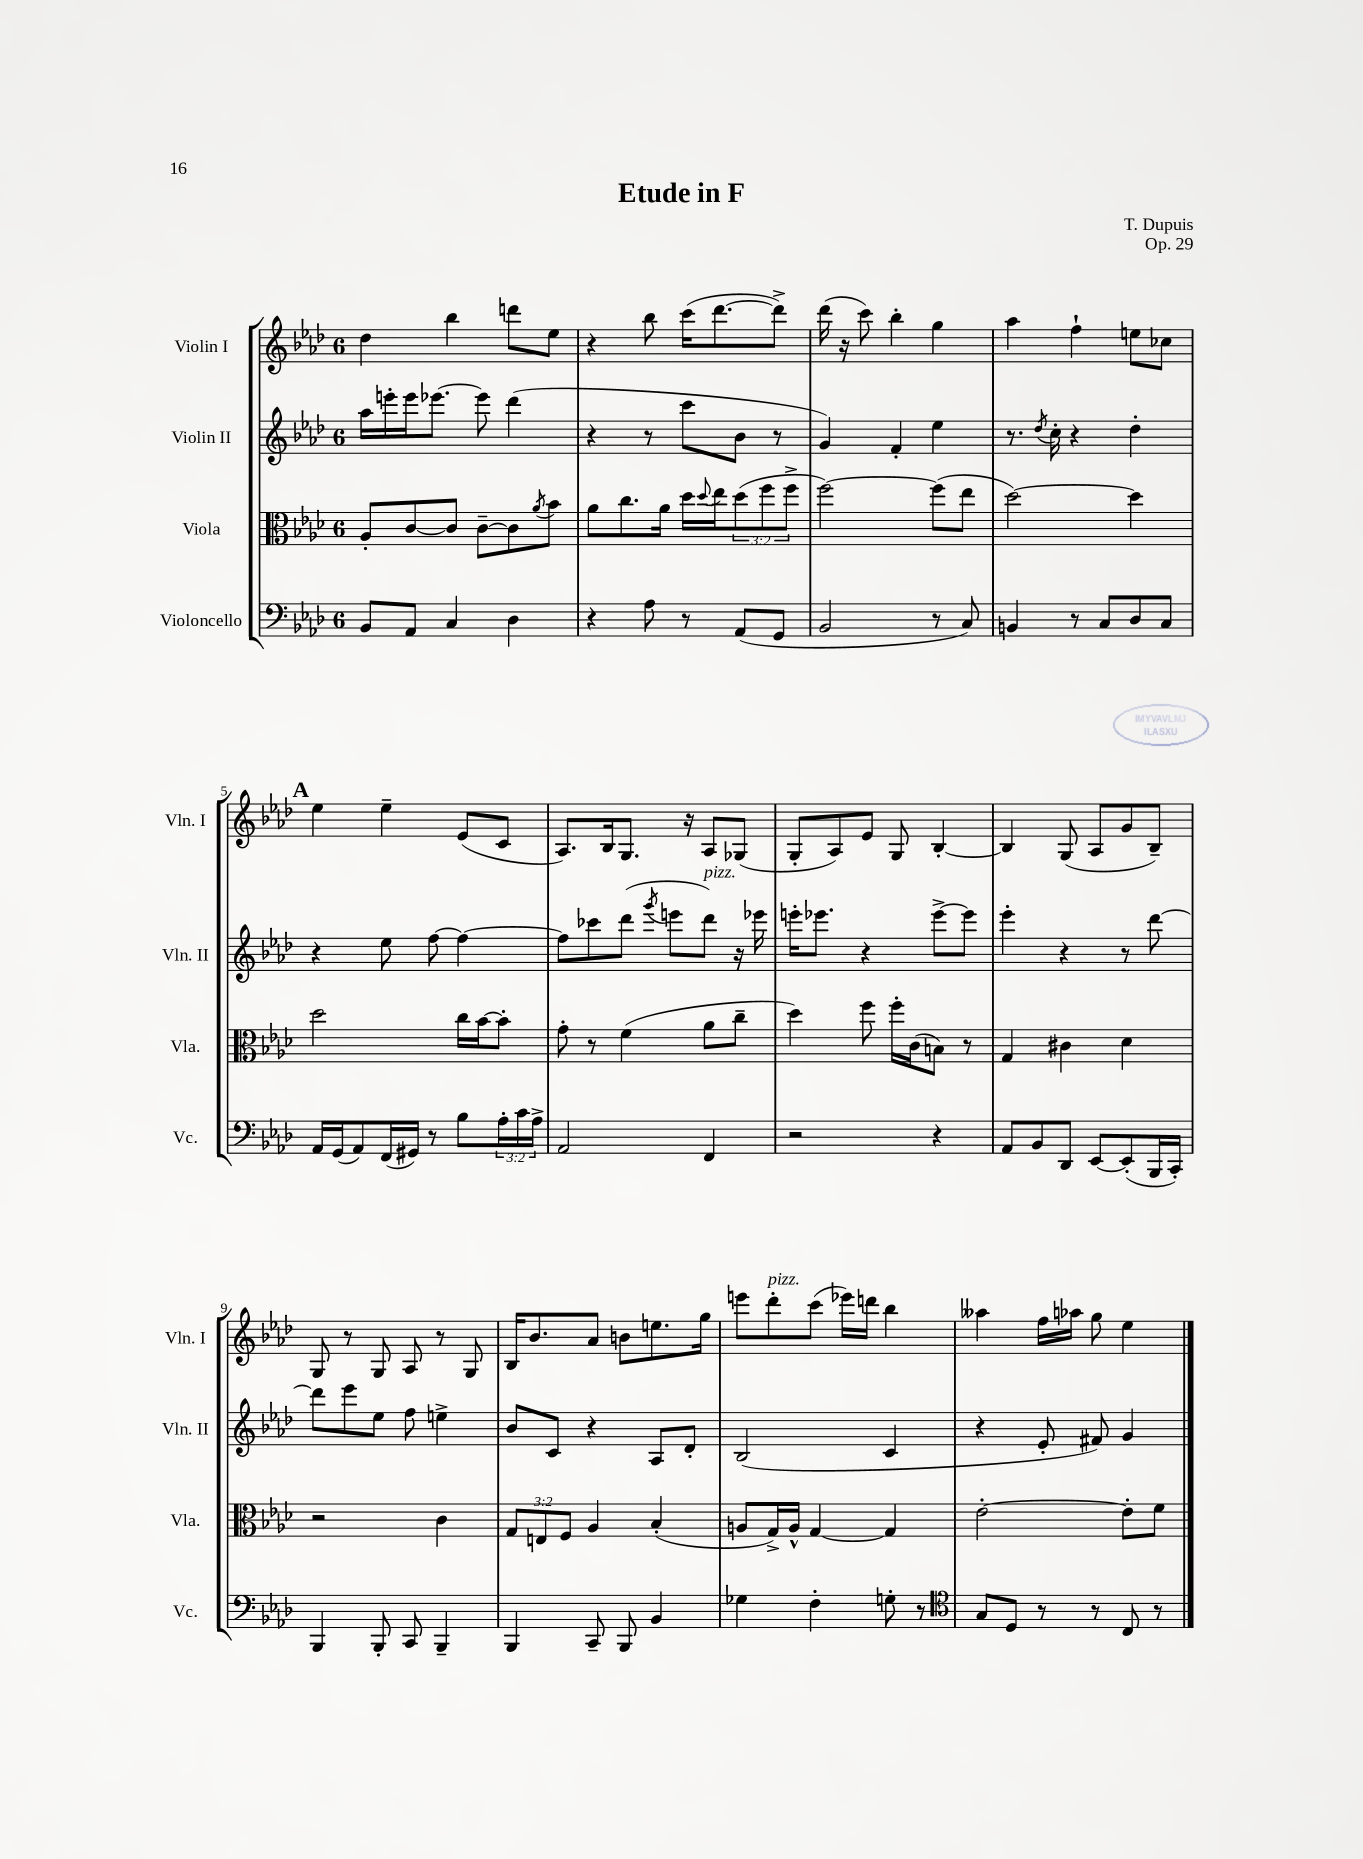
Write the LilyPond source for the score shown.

\header { title = "Etude in F" composer = "T. Dupuis" opus = "Op. 29" }
<<
\new StaffGroup <<
\new Staff = "s0" \with { instrumentName = "Violin I" shortInstrumentName = "Vln. I" } {
    \clef treble \key aes \major \once \override Staff.TimeSignature.style = #'single-digit \time 6/8
    des''4 bes''4 d'''8 ees''8 |
    r4 bes''8 c'''16( des'''8.~ des'''8->) |
    des'''16( r16 c'''8) bes''4-. g''4 |
    aes''4 f''4-! e''8 ces''8 |
    \mark \markup { \bold "A" } ees''4 ees''4-- ees'8( c'8 |
    aes8.) bes16 g8. r16 aes8 ges8( |
    g8-. aes8) ees'8 g8 bes4~-. |
    bes4 g8( aes8 g'8 bes8--) |
    g8 r8 g8 aes8 r8 g8 |
    bes16 bes'8. aes'8 b'8 e''8. g''16 |
    e'''8 des'''8-.^\markup { \italic "pizz." } c'''8( ees'''16) d'''16 bes''4 |
    aeses''4 f''16 aes''16 g''8 ees''4 \bar "|." |
}
\new Staff = "s1" \with { instrumentName = "Violin II" shortInstrumentName = "Vln. II" } {
    \clef treble \key aes \major \once \override Staff.TimeSignature.style = #'single-digit \time 6/8
    aes''16 e'''16-. e'''16 ees'''8.~ ees'''8 des'''4( |
    r4 r8 c'''8 bes'8 r8 |
    g'4) f'4-. ees''4 |
    r8. \acciaccatura { des''8 } c''16-. r4 des''4-. |
    \mark \markup { \bold "A" } r4 ees''8 f''8~ f''4~ |
    f''8 ces'''8 des'''8( \acciaccatura { g'''8 } e'''8 des'''8^\markup { \italic "pizz." }) r16 ees'''16 |
    e'''16-. ees'''8. r4 ees'''8~-> ees'''8 |
    ees'''4-. r4 r8 des'''8~ |
    des'''8 ees'''8 ees''8 f''8 e''4-> |
    bes'8 c'8 r4 aes8 des'8-. |
    bes2( c'4 |
    r4 ees'8-. fis'8) g'4 \bar "|." |
}
\new Staff = "s2" \with { instrumentName = "Viola" shortInstrumentName = "Vla." } {
    \clef alto \key aes \major \once \override Staff.TimeSignature.style = #'single-digit \time 6/8 \override Staff.TupletNumber.text = #tuplet-number::calc-fraction-text
    aes8-. c'8~ c'8 c'8~-- c'8 \acciaccatura { aes'8 } bes'8 |
    aes'8 c''8. aes'16 des''16 \appoggiatura { des''8 } ees''16 \tuplet 3/2 { des''8( f''8 f''8-> } |
    f''2~) f''8( ees''8 |
    des''2~) des''4 |
    \mark \markup { \bold "A" } des''2 c''16 bes'16~ bes'8-. |
    g'8-. r8 f'4( aes'8 c''8-- |
    des''4) f''8 f''16-. c'16( b8) r8 |
    g4 cis'4 des'4 |
    r2 c'4 |
    \tuplet 3/2 { g8 e8 f8 } aes4 bes4-.( |
    a8 g16->) a16-^ g4~ g4 |
    ees'2~-. ees'8-. f'8 \bar "|." |
}
\new Staff = "s3" \with { instrumentName = "Violoncello" shortInstrumentName = "Vc." } {
    \clef bass \key aes \major \once \override Staff.TimeSignature.style = #'single-digit \time 6/8 \override Staff.TupletNumber.text = #tuplet-number::calc-fraction-text
    bes,8 aes,8 c4 des4 |
    r4 aes8 r8 aes,8( g,8 |
    bes,2 r8 c8) |
    b,4 r8 c8 des8 c8 |
    \mark \markup { \bold "A" } aes,16 g,16( aes,8) f,16( gis,16) r8 bes8 \tuplet 3/2 { aes16-. c'16 aes16-> } |
    aes,2 f,4 |
    r2 r4 |
    aes,8 bes,8 des,8 ees,8~ ees,8-.( bes,,16 c,16-.) |
    bes,,4 bes,,8-. c,8 bes,,4-- |
    bes,,4 c,8-- bes,,8 bes,4 |
    ges4 f4-. g8-. r8 |
    \clef tenor g8 des8 r8 r8 c8 r8 \bar "|." |
}
>>
>>
